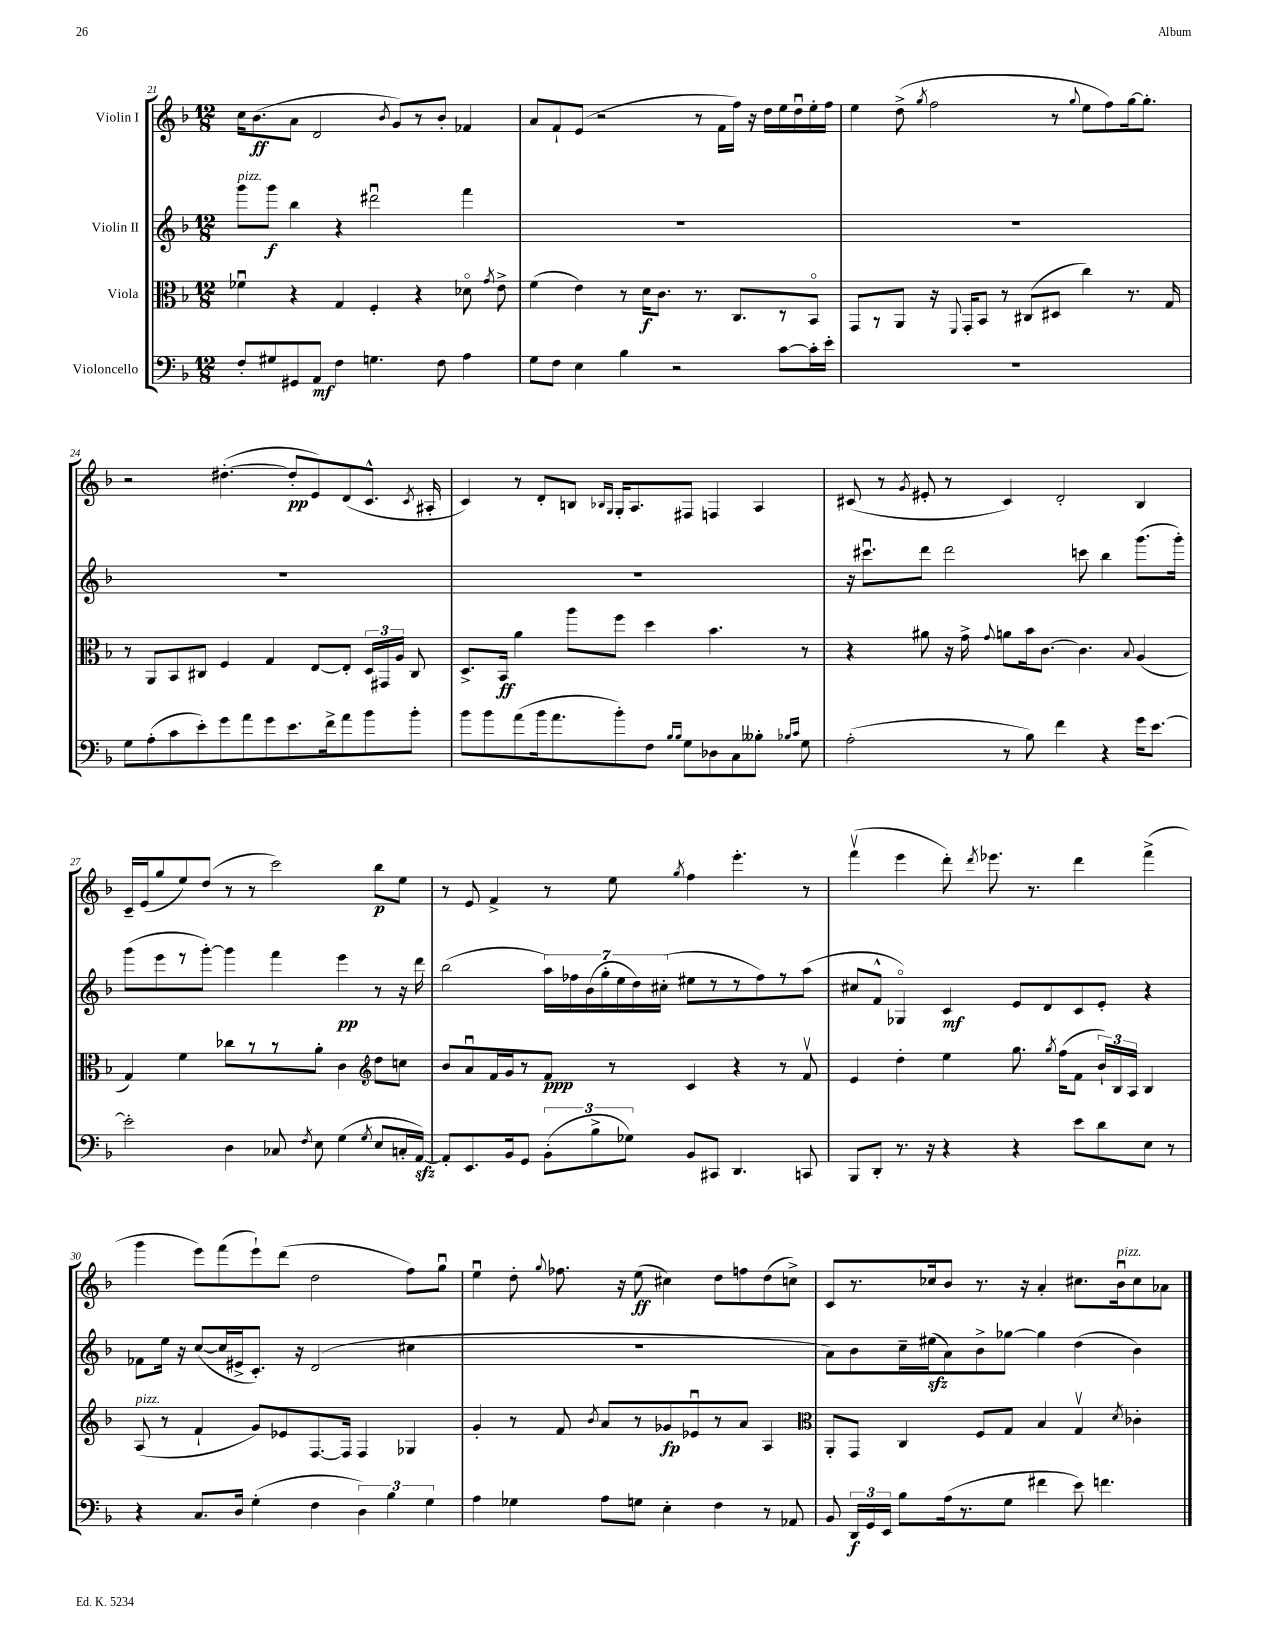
<<
\new StaffGroup <<
\new Staff = "s0" \with { instrumentName = "Violin I" } {
    \clef treble \key f \major \numericTimeSignature \time 12/8
    \autoBeamOff c''16[ bes'8.\ff( a'8] d'2 \acciaccatura { bes'8 } g'8[) r8 bes'8]-. fes'4 |
    a'8[ f'8-! e'8]( r2 r8 f'16[ f''16]) r16 d''16[ e''16 d''16\downbow e''16-. f''16] |
    e''4 d''8->( \acciaccatura { g''8 } f''2 r8 \appoggiatura { g''8 } e''8[ f''8) g''16~ g''8.]-. |
    r2 dis''4.~-.( dis''8[-.\pp e'8) d'8( c'8.]-^ \acciaccatura { c'8 } ais16-. |
    c'4) r8 d'8[-. b8] \grace { bes16[ g16] } g16[-. a8. fis8] f4 a4 |
    cis'8( r8 \acciaccatura { g'8 } eis'8-. r8 cis'4) d'2-. bes4 |
    c'16[-- e'16( g''8 e''8) d''8]( r8 r8 c'''2) bes''8[\p e''8] |
    r8 e'8 f'4-> r8 e''8 \acciaccatura { g''8 } f''4 e'''4.-. r8 |
    f'''4\upbow( e'''4 d'''8-.) \acciaccatura { d'''8 } ees'''8. r8. d'''4 f'''4->( |
    g'''4 e'''8[) f'''8( e'''8-!) d'''8]( d''2 f''8[) g''8]\downbow |
    e''4\downbow d''8-. \appoggiatura { g''8 } fes''8. r16 e''8\ff( cis''4) d''8[ f''8 d''8( c''8]->) |
    c'8[ r8. ces''16 bes'8] r8. r16 a'4-. cis''8.[ bes'16\downbow^\markup { \italic "pizz." } cis''8 aes'8] \bar "|." |
}
\new Staff = "s1" \with { instrumentName = "Violin II" } {
    \clef treble \key f \major \numericTimeSignature \time 12/8
    \autoBeamOff g'''8[^\markup { \italic "pizz." } g'''8]\f bes''4 r4 dis'''2\downbow f'''4 |
    R1. |
    R1. |
    R1. |
    R1. |
    r16 cis'''8.[\downbow d'''8] d'''2 c'''8 bes''4 g'''8.[( g'''16]-.) |
    g'''8[( e'''8 r8 g'''8]~-.) g'''4 f'''4 e'''4\pp r8 r16 d'''16 |
    bes''2( \tuplet 7/4 { a''16[) fes''16 bes'16( g''16-. e''16 d''16) cis''16]-.( } eis''8[ r8 r8 fes''8) r8 a''8]( |
    cis''8[ f'8]-^ ges4\flageolet) c'4\mf e'8[ d'8 c'8 e'8]-. r4 |
    fes'8[ e''16] r16 c''8[~( c''16 eis'16-> c'8.]-.) r16 d'2( cis''4 |
    R1. |
    a'8[) bes'8 c''16-- eis''16\sfz( a'8) bes'8-> ges''8]~ ges''4 d''4( bes'4) \bar "|." |
}
\new Staff = "s2" \with { instrumentName = "Viola" } {
    \clef alto \key f \major \numericTimeSignature \time 12/8
    \autoBeamOff fes'4\downbow r4 g4 f4-. r4 des'8\flageolet \acciaccatura { g'8 } e'8-> |
    f'4( e'4) r8 d'16[\f c'8.] r8. c8.[ r8 bes,8]\flageolet |
    g,8[ r8 a,8] r16 \appoggiatura { f,8 } g,16[-. bes,8] r8 cis8[( dis8] c''4) r8. g16 |
    r8 a,8[ bes,8 cis8] f4 g4 e8[~ e8]-. \tuplet 3/2 { d16[ gis,16 a16] } cis8 |
    d8.[-> bes,16]\ff a'4 a''8[ f''8] d''4 bes'4. r8 |
    r4 ais'8 r16 g'16-> \appoggiatura { g'8 } a'8[ bes'16 c'8.]~ c'4. \appoggiatura { bes8 } a4( |
    g4) f'4 ces''8[ r8 r8 a'8]-. c'4 \clef treble d''8[ c''8] |
    bes'8[ a'8\downbow f'16 g'16 r8 f'8]\ppp r8 c'4 r4 r8 f'8\upbow |
    e'4 d''4-. e''4 g''8. \acciaccatura { g''8 } f''16[( f'8] \tuplet 3/2 { bes'16[-!) bes16 a16] } bes4 |
    a8^\markup { \italic "pizz." }( r8 f'4-! g'8[) ees'8 f8.~ f16] f4 ges4 |
    g'4-. r8 f'8 \acciaccatura { bes'8 } a'8[ r8 ges'8\fp ees'8\downbow r8 a'8] a4 |
    \clef alto a,8[-. g,8] c4 f8[ g8] bes4 g4\upbow \acciaccatura { d'8 } ces'4-. \bar "|." |
}
\new Staff = "s3" \with { instrumentName = "Violoncello" } {
    \clef bass \key f \major \numericTimeSignature \time 12/8
    \autoBeamOff f8[-. gis8 gis,8 a,8]\mf f4 g4. f8 a4 |
    g8[ f8] e4 bes4 r2 c'8[~ c'16-. e'16]-. |
    R1. |
    g8[ a8-.( c'8 e'8-.) g'8 a'8 g'8 e'8. f'16-> a'8 bes'8 bes'8]-. |
    bes'8[ bes'8 a'8( bes'16 a'8. bes'8-.) f8] \grace { bes16[ bes16] } g8[ des8 c8 beses8]-. \grace { bes16[ c'16] } g8 |
    a2-.( r8 bes8) f'4 r4 g'16[ e'8.]~ |
    e'2-. d4 ces8 \acciaccatura { f8 } e8 g4( \acciaccatura { g8 } e8[ c16-. a,16]~\sfz) |
    a,8[-. e,8. bes,16 g,8] \tuplet 3/2 { bes,8[-.( bes8-> ges8]) } bes,8[ cis,8] d,4. c,8 |
    bes,,8[ d,8]-. r8. r16 r4 r4 e'8[ d'8 e8] r8 |
    r4 c8.[ d16] g4-.( f4 \tuplet 3/2 { d4) bes4 g4 } |
    a4 ges4 a8[ g8] e4-. f4 r8 aes,8 |
    bes,8 \tuplet 3/2 { d,16[\f g,16 e,16] } bes8[ a16( r8. g8] fis'4 e'8) f'4. \bar "|." |
}
>>
>>
\layout { \context { \Score currentBarNumber = #21 } }
